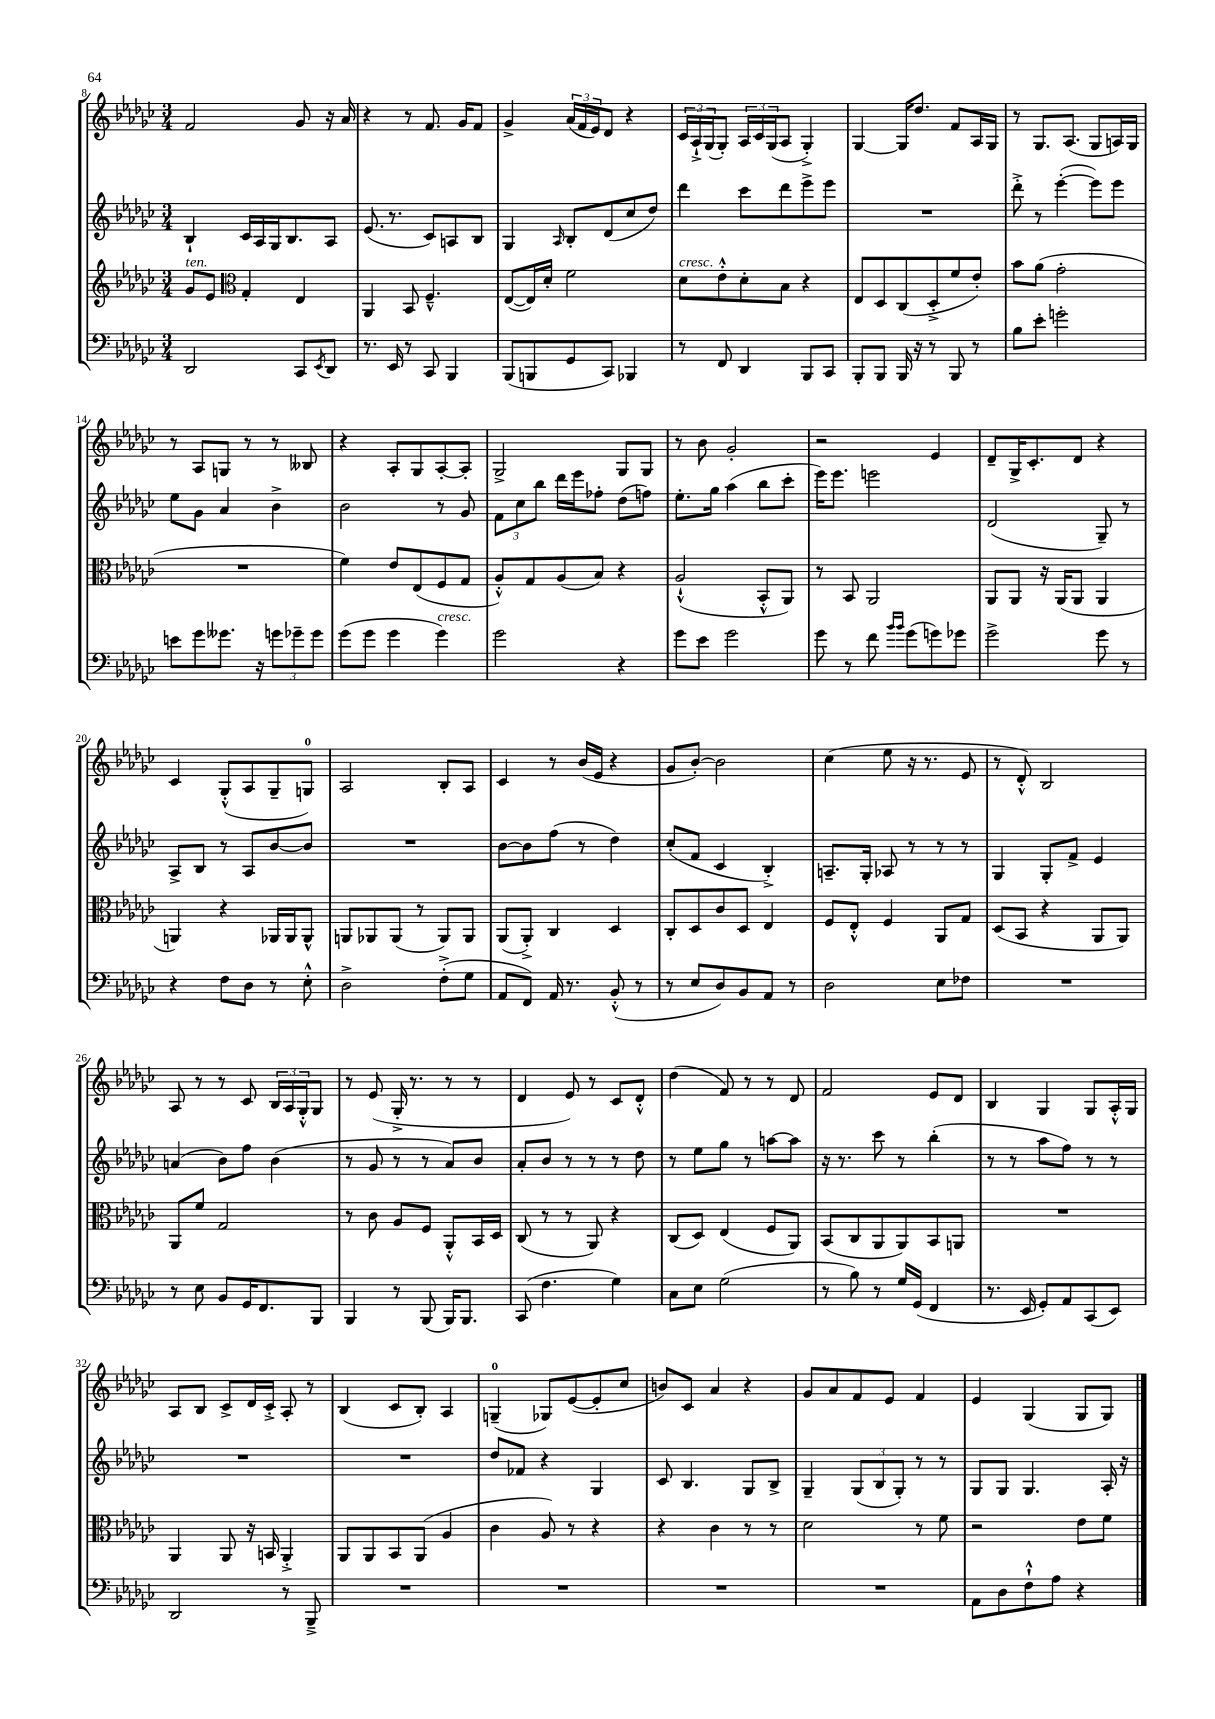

**kern	**kern	**kern	**kern
*part4	*part3	*part2	*part1
*staff4	*staff3	*staff2	*staff1
*clefF4	*clefG2	*clefG2	*clefG2
*k[b-e-a-d-g-c-]	*k[b-e-a-d-g-c-]	*k[b-e-a-d-g-c-]	*k[b-e-a-d-g-c-]
*M3/4	*M3/4	*M3/4	*M3/4
=8	=8	=8	=8
!	!LO:TX:a:i:t=ten.	!	!
2DD-/	8g-/L	4B-`/	2f/
.	8e-/J	.	.
*	*clefC3	*	*
.	4G-'/	16c-/LL	.
.	.	16A-/	.
.	.	16G-/J	.
.	.	8.B-/	.
8CC-/L	4E-/	.	8g-/
8qEE-/	.	.	.
8DD-/J	.	8A-/J	16r
.	.	.	16a-/
=9	=9	=9	=9
8.r	4AA-/	(8.e-/	4r
16EE-/	.	8.r	.
8r	8BB-/	.	8r
8CC-/	4.F~^^/	8c-/L)	8.f/
4BBB-/	.	8An/	.
.	.	.	16g-/KL
.	.	8B-/J	8f/J
=10	=10	=10	=10
(8BBB-/L	([8E-/L	4G-/	4g-^/
8BBBn/	16E-/L])	.	.
.	16d-'/JJ	.	.
.	.	16qqA-/	.
8GG-/	2f\	8B-'/L	(24a-/LL
.	.	.	24f/
.	.	.	24e-/J)
8CC-/J)	.	(8d-/	8d-/J
4BBB-X/	.	8cc-/	4r
.	.	8dd-/J)	.
=11	=11	=11	=11
!	!LO:TX:a:i:t=cresc.	!	!
8r	8d-\L	4ddd-\	24c-/LL
.	.	.	24A-`^/
.	.	.	(24G-/J
8FF/	8e-'^^\	.	8G-'/J)
4DD-/	8d-'\	8ccc-\L	24A-/LL
.	.	.	24c-/
.	.	.	(24G-/J
.	8B-\J	8ddd-\	8A-/J
8BBB-/L	4r	8eee-^\	4G-'^/)
8CC-/J	.	8eee-\J	.
=12	=12	=12	=12
8BBB-'/L	8E-/L	2.r	[4G-/
8BBB-/J	8D-/	.	.
16BBB-/	(8C-/	.	16G-/KL]
16r	.	.	8.dd-/J
8r	8D-'^/	.	.
8BBB-/	8f/	.	8f/L
8r	8e-'/J)	.	16A-/L
.	.	.	16G-/JJ
=13	=13	=13	=13
8B-\L	8b-\L	8ddd-'^\	8r
8e-'\J	(8a-\J	8r	8.G-/L
2gn'\	2g-'\	([4eee-'\	.
.	.	.	(8.A-/J
.	.	8eee-\L])	8G-/L
.	.	8eee-\J	16An/L)
.	.	.	16G-/JJ
!!LO:LB:g=z
=14	=14	=14	=14
8en\L	2.r	8ee-\L	8r
8g-\	.	8g-\J	8A-/L
8.g--X\J	.	4a-/	8Gn/J
.	.	.	8r
16r	.	.	.
12gn\L	.	4b-^\	8r
12g-X~\	.	.	.
.	.	.	8B--X/
12g-\J	.	.	.
=15	=15	=15	=15
(8g-\L	4f\)	2b-\	4r
8g-\J	.	.	.
4g-\	8e-/L	.	8A-'/L
.	(8E-/	.	8G-/
!LO:TX:a:i:t=cresc.	!	!	!
4g-\)	8F/	8r	[8A-'/
.	8G-/J	8g-/	8A-'/J]
=16	=16	=16	=16
2g-\	8A-'^^/L)	12f\L	2G-^/
.	.	12cc-\	.
.	8G-/	.	.
.	.	12bb-\J	.
.	(8A-/	16ddd-\LL	.
.	.	16eee-\J	.
.	8B-/J)	8ff-X'\J	.
4r	4r	(8dd-\L	8G-/L
.	.	8ffn\J)	8G-/J
=17	=17	=17	=17
8g-\L	(2A-`^^/	8.ee-'\L	8r
8e-\J	.	.	8b-\
.	.	16gg-\Jk	.
2g-\	.	(4aa-\	2g-'/
.	8BB-'^^/L	8bb-\L	.
.	8AA-/J)	8ccc-'\J	.
=18	=18	=18	=18
8g-\	8r	16eee-\KL)	2r
.	.	8.eee-\J	.
8r	8BB-/	.	.
8f\	2AA-/	2eeen\	.
16qqb-/LL	.	.	.
16qqb-/JJ	.	.	.
(8g-\L	.	.	.
8gn\)	.	.	4e-/
8g-X\J	.	.	.
=19	=19	=19	=19
2g-^\	8AA-/L	(2d-/	8d-~/L
.	8AA-/J	.	16G-^/K
.	.	.	8.c-'/
.	16r	.	.
.	(16AA-/KL	.	.
.	8AA-/J	.	8d-/J
8g-\	4AA-/	8G-~/)	4r
8r	.	8r	.
!!LO:LB:g=z
=20	=20	=20	=20
4r	4AAn/)	8A-^/L	4c-/
.	.	8B-/J	.
8F\L	4r	8r	(8G-'^^/L
8D-\J	.	8A-/L	8A-/
8r	16AA-X/LL	[8b-/	8G-~/
.	16AA-/J	.	.
8E-'^^\	8AA-^^/J	8b-/J]	8Gn/J)
=21	=21	=21	=21
2D-^\	8AAn/L	2.r	2A-/
.	8AA-X/	.	.
.	(8AA-/J	.	.
.	8r	.	.
(8F'^\L	8AA-/L)	.	8B-'/L
8G-\J	8AA-/J	.	8A-/J
=22	=22	=22	=22
8AA-/L	(8AA-/L	[8b-\L	4c-/
8FF/J)	8AA-'^/J)	8b-\]	.
16AA-/	4C-/	(8ff\J	8r
8.r	.	.	.
.	.	8r	(16b-/LL
.	.	.	16e-/JJ
(8BB-'^^/	4D-/	4dd-\)	4r
8r	.	.	.
=23	=23	=23	=23
8r	8C-'/L	(8cc-'/L	8g-/L
8E-/L	8D-/	8f/J	[8b-'/J)
8D-/)	8c-/	4c-/	2b-\]
8BB-/	8D-/J	.	.
8AA-/J	4E-/	4B-'^/)	.
8r	.	.	.
=24	=24	=24	=24
2D-\	8F/L	8.An~/L	(4cc-\
.	8E-'^^/J	.	.
.	.	16G-'/Jk	.
.	4F/	8A-X/	8ee-\
.	.	8r	16r
.	.	.	8.r
8E-\L	8AA-/L	8r	.
8F-X\J	8G-/J	8r	8e-/
=25	=25	=25	=25
2.r	(8D-/L	4G-/	8r
.	8BB-/J	.	8d-'^^/)
.	4r	8G-'/L	2B-/
.	.	8f^/J	.
.	8AA-/L	4e-/	.
.	8AA-/J)	.	.
!!LO:LB:g=z
=26	=26	=26	=26
8r	8AA-/L	(4an/	8A-/
8E-\	8f/J	.	8r
8BB-/L	2G-/	8b-\L)	8r
16GG-/K	.	8ff\J	8c-/
8.FF/	.	.	.
.	.	(4b-\	24B-/LL
.	.	.	24A-/
.	.	.	24G-'^^/J
8BBB-/J	.	.	8G-/J
=27	=27	=27	=27
4BBB-/	8r	8r	8r
.	8c-\	8g-/	(8e-/
8r	8A-/L	8r	16G-'^/
.	.	.	8.r
(8BBB-/	8F/J	8r	.
16BBB-/KL)	8AA-'^^/L	8a-/L)	8r
8.BBB-/J	.	.	.
.	16BB-/L	8b-/J	8r
.	16D-/JJ	.	.
=28	=28	=28	=28
(8CC-/	(8C-/	8a-'/L	4d-/
4.F\	8r	8b-/J	.
.	8r	8r	8e-/)
.	8AA-/)	8r	8r
4G-\)	4r	8r	8c-/L
.	.	8dd-\	8d-'^^/J
=29	=29	=29	=29
8C-\L	(8C-/L	8r	(4dd-\
8E-\J	8D-/J)	8ee-\L	.
(2G-\	(4E-/	8gg-\J	8f/)
.	.	8r	8r
.	8F/L	[8aan\L	8r
.	8AA-/J)	8aa\J]	8d-/
=30	=30	=30	=30
8r	(8BB-/L	16r	2f/
.	.	8.r	.
8B-\)	8C-/	.	.
8r	8AA-/	8ccc-\	.
16G-/LL	8AA-/)	8r	.
(16GG-/JJ	.	.	.
4FF/	8BB-/	(4bb-'\	8e-/L
.	8AAn/J	.	8d-/J
=31	=31	=31	=31
8.r	2.r	8r	4B-/
.	.	8r	.
16EE-/	.	.	.
8GG-'/L)	.	8aa-\L	4G-/
8AA-/	.	8ff\J)	.
(8CC-/	.	8r	8G-/L
8EE-/J)	.	8r	16A-'^^/L
.	.	.	16G-/JJ
!!LO:LB:g=z
=32	=32	=32	=32
2DD-/	4AA-/	2.r	8A-/L
.	.	.	8B-/J
.	8AA-/	.	8c-^/L
.	16r	.	16d-/L
.	16BBn/	.	16c-'^/JJ
8r	4AA-'^/	.	8A-'/
8BBB-~^/	.	.	8r
=33	=33	=33	=33
2.r	8AA-/L	2.r	(4B-/
.	8AA-/	.	.
.	8BB-/	.	8c-/L
.	(8AA-/J	.	8B-'/J)
.	4A-/	.	4A-/
=34	=34	=34	=34
2.r	4c-\	8dd-/L	(4Gn~/
.	.	8f-X/J	.
.	8A-/)	4r	8G-X/L)
.	8r	.	([8e-/
.	4r	4G-/	8e-'/]
.	.	.	8cc-/J
=35	=35	=35	=35
2.r	4r	8c-/	8bn/L)
.	.	4.B-/	8c-/J
.	4c-\	.	4a-/
.	8r	8G-/L	4r
.	8r	8B-^/J	.
=36	=36	=36	=36
2.r	2d-\	4G-~/	8g-/L
.	.	.	8a-/
.	.	(12G-/L	8f/
.	.	12B-/	.
.	.	.	8e-/J
.	.	12G-'/J)	.
.	8r	8r	4f/
.	8f\	8r	.
=37	=37	=37	=37
8AA-\L	2r	8G-/L	4e-/
8D-\	.	8G-/J	.
8F`^^\	.	4.G-/	(4G-/
8A-\J	.	.	.
4r	8e-\L	.	8G-/L
.	8f\J	16A-'/	8G-/J)
.	.	16r	.
==	==	==	==
*-	*-	*-	*-
